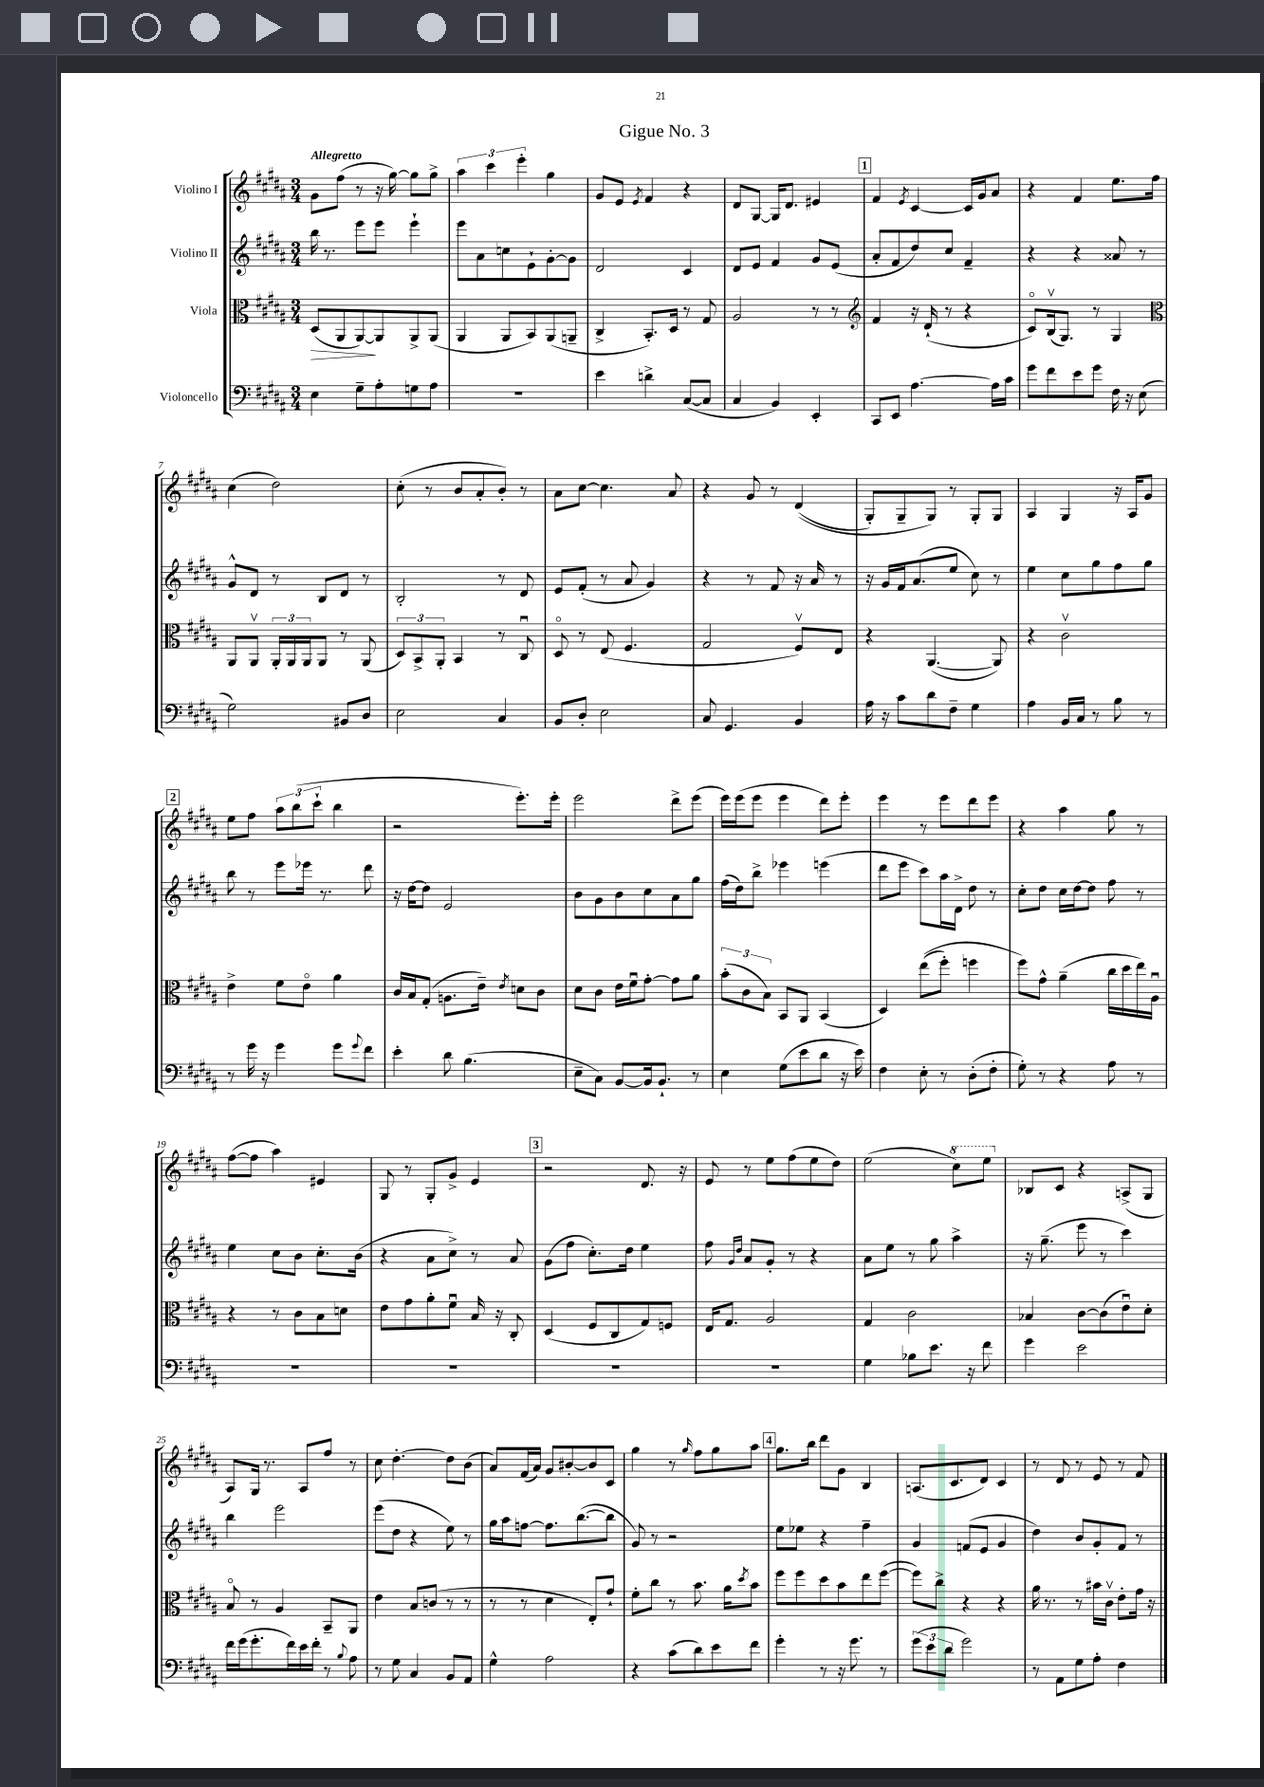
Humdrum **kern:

**kern	**kern	**kern	**kern
*staff4	*staff3	*staff2	*staff1
*clefF4	*clefC3	*clefG2	*clefG2
*k[f#c#g#d#a#]	*k[f#c#g#d#a#]	*k[f#c#g#d#a#]	*k[f#c#g#d#a#]
*M3/4	*M3/4	*M3/4	*M3/4
4E\	(8D#/L	16bb\	8g#\L
.	.	8.r	.
.	8AA#/	.	(8ff#\J
8G#~\L	[8AA#/)	8eee\L	8r
8A#'\	8AA#/]	8eee\J	16r
.	.	.	[16gg#\)
8G\	8AA#^/	4eee`\	8gg#\]L
8A#\J	(8AA#/J	.	8gg#^\J
=	=	=	=
2.r	4AA#/	8eee\L	6aa#\
.	.	8a#\	.
.	.	.	6ccc#\
.	8AA#/L	8cc\	.
.	.	.	6eee'\
.	8BB/)	8e`\	.
.	(8AA#/	[8g#'\	4gg#\
.	8AA~/J	8g#\]J	.
=	=	=	=
4e\	4C#^/	2d#/	8g#/L
.	.	.	8e/J
.	.	.	8qe/
4d^\	8.BB'/L)	.	4f#/
.	16D#/Jk	.	.
([8C#/L	8r	4c#/	4r
8C#/]J	8G#/	.	.
=	=	=	=
4C#/	2A#/	8d#/L	8d#/L
.	.	8e/J	[8G#/J
4BB/)	.	4f#/	16G#/]LK
.	.	.	8.d#/J
4EE'/	8r	8g#/L	4e#/
.	8r	(8e/J	.
=	=	=	=
*	*clefG2	*	*
8CC#/L	4f#/	8a#'/L	4f#/
8EE/J	.	8f#/	.
.	.	.	8qe/
[4.A#\	16r	8dd#/)	[4c#/
.	(16d#`/	.	.
.	8r	8cc#/J	.
.	4r	4f#~/	16c#/]LL
.	.	.	16g#/J
16A#\]LL	.	.	8a#/J
16c#\JJ	.	.	.
=	=	=	=
8g#\L	8c#o/L)	4r	4r
8f#\	(16Bv/k	.	.
.	8.G#/J)	.	.
8e\	.	4r	4f#/
8g#\J	8r	.	.
16F#\	4G#/	8a##/	8.ee\L
16r	.	.	.
(8E\	.	8r	.
.	.	.	16ff#\Jk
=	=	=	=
*	*clefC3	*	*
2G#\)	8AA#/L	8g#^^/L	(4cc#\
.	8AA#v/J	8d#/J	.
.	24AA#'/LL	8r	2dd#\)
.	24AA#/	.	.
.	24AA#/J	.	.
.	8AA#/J	8B/L	.
8BB#/L	8r	8d#/J	.
8D#/J	(8AA#/	8r	.
=	=	=	=
2E\	12D#/L)	2B'/	(8cc#'\
.	12BB^/	.	.
.	.	.	8r
.	12AA#'/J	.	.
.	4BB/	.	8b/L
.	.	.	8a#'/
4C#/	8r	8r	8b'/J)
.	8C#u/	8d#/	8r
=	=	=	=
8BB/L	8D#o/	8e/L	8a#\L
8D#'/J	8r	(8f#'/J	[8cc#\J
2E\	(8E/	8r	4.cc#\]
.	4.F#/	8a#/	.
.	.	4g#/)	.
.	.	.	8a#/
=	=	=	=
8C#/	2G#/	4r	4r
4.GG#/	.	.	.
.	.	8r	8g#/
.	.	8f#/	8r
4BB/	8F#v/L)	16r	&((4d#/
.	.	16a#/	.
.	8E/J	8r	.
=	=	=	=
16A#\	4r	16r	8G#'/L)
16r	.	16g#/LL	.
8c#\L	.	16f#/J	8G#~/
.	.	(8.a#/	.
8d#\	([4.AA#/	.	8G#/J&)
8F#~\J	.	8ee/J	8r
4G#\	.	8cc#\)	8G#'/L
.	8AA#/])	8r	8G#/J
=	=	=	=
4A#\	4r	4ee\	4A#/
16BB/LL	2c#v\	8cc#\L	4G#/
16C#/JJ	.	.	.
8r	.	8gg#\	.
8B\	.	8ff#\	16r
.	.	.	16A#/LK
8r	.	8gg#\J	8g#/J
=	=	=	=
8r	4e^\	8bb\	8ee\L
16g#\	.	8r	8ff#\J
16r	.	.	.
4g#\	8f#\L	8eee\L	12aa#\L
.	.	.	(12bb\
.	8eo\J	16eee-\Jk	.
.	.	.	12ccc#`\J
.	.	8.r	.
8g#\L	4a#\	.	4bb\
8qqg#/	.	.	.
8f#\J	.	8ddd#\	.
=	=	=	=
4e'\	16c#/LL	16r	2r
.	16B/J	[16dd#\LK	.
.	(8G#'/J	8dd#\]J	.
8d#\	8.A\L	2e/	.
(4.B\	.	.	.
.	16e~\Jk)	.	.
.	8qe/	.	.
.	8d\L	.	8.eee'\L)
.	8c#\J	.	.
.	.	.	16eee'\Jk
=	=	=	=
8E~\L	8d#\L	8b\L	2eee\
8C#\J)	8c#\J	8g#\	.
[8BB/L	16e\LL	8b\	.
.	16f#u\J	.	.
16BB/]k	[8g#'\J	8cc#\	.
8.BB`/J	.	.	.
.	8g#\]L	8a#\	8ddd#^\L
8r	8a#\J	8gg#\J	(8eee\J
=	=	=	=
4E\	(12b'\L	(16ff#\LL	16eee\LL)
.	.	16dd#\J)	(16eee\J
.	12c#\	.	.
.	.	8bb^\J	8eee\J
.	12B\J)	.	.
(8G#\L	8BB/L	4eee-\	4eee\
8e\	8AA#/J	.	.
8d#\J	(4BB/	(4eee\	8ddd#\L)
16r	.	.	8eee'\J
16e\)	.	.	.
=	=	=	=
4F#\	4D#/)	8ddd#\L	4eee\
.	.	8eee\J	.
8E'\	&((8ee\L	8ccc#\L)	8r
8r	8ff#'\J)	16aa#\L	8eee\L
.	.	16d#^\JJ	.
(8D#'\L	4ff\	8dd#\	8ddd#\
8F#'\J	.	8r	8eee\J
=	=	=	=
8G#'\)	8ff#\L&)	8cc#'\L	4r
8r	8g#^^\J	8dd#\J	.
4r	(4a#~\	16cc#\LL	4aa#\
.	.	[16dd#\J	.
.	.	8dd#\]J	.
8A#\	16cc#\LL	8ff#\	8gg#\
.	16dd#\	.	.
8r	16ee\)	8r	8r
.	16A#u\JJ	.	.
=	=	=	=
2.r	4r	4ee\	([8ff#\L
.	.	.	8ff#\]J
.	8r	8cc#\L	4aa#\)
.	8c#\L	8b\J	.
.	8B\	8.cc#'\L	4e#/
.	8d\J	.	.
.	.	(16b\Jk	.
=	=	=	=
2.r	8e\L	4r	8G#/
.	8g#\	.	8r
.	8a#'\	8a#\L	8G#'/L
.	8f#u\J	8cc#^\J)	8g#^/J
.	16B/	8r	4e/
.	16r	.	.
.	8C#'/	8a#/	.
=	=	=	=
2.r	(4D#/	(8g#\L	2r
.	.	8ff#\J	.
.	8F#/L	8.cc#'\L)	.
.	8C#/	.	.
.	.	16dd#\Jk	.
.	8G#/)	4ee\	8.d#/
.	8F/J	.	.
.	.	.	16r
=	=	=	=
2.r	16E/LK	8ff#\	8e/
.	8.G#/J	.	.
.	.	16qqg#/LL	.
.	.	16qqdd#/JJ	.
.	.	8a#/L	8r
.	2A#/	8g#'/J	8ee\L
.	.	8r	(8ff#\
.	.	4r	8ee\
.	.	.	8dd#\J)
=	=	=	=
4G#\	4G#/	8a#\L	(2ee\
.	.	8ee\J	.
8B-\L	2c#\	8r	.
8.e\J	.	8gg#\	.
.	.	4aa#^\	8ccc#\L)
16r	.	.	.
8f#\	.	.	8eee\J
=	=	=	=
4g#\	4B-/	16r	8B-/L
.	.	(8.gg#~\	.
.	.	.	8c#/J
2e\	[8c#\L	8eee\	4r
.	(8c#\]	8r	.
.	8eu\)	4ccc#\)	(8A^/L
.	8d#'\J	.	8G#/J
=	=	=	=
16f#\LL	8Bo/	4bb\	8A#/L)
(16g#\J	.	.	.
8.g#'\	8r	.	16G#/Jk
.	.	.	8.r
.	4A#/	2eee\	.
16f#\L)	.	.	.
16e\	.	.	8A#/L
16f#'\JJ	.	.	.
8r	8BB~/L	.	8ff#/J
8qqB/	.	.	.
8A#\	8AA#/J	.	8r
=	=	=	=
8r	4e\	(8eee\L	8cc#\
8G#\	.	8dd#\J	[4.dd#'\
4C#/	8B/L	4r	.
.	(8c/J	.	.
8BB/L	8r	8ee\)	8dd#\]L
8AA#/J	8r	8r	(8b\J
=	=	=	=
4G#^^\	8r	16gg#\LL	8a#/L)
.	.	16aa#\J	.
.	8r	[8ff\J	(16f#/L
.	.	.	16a#/JJ)
2A#\	4d#\	8.ff\]L	8g#/L
.	.	.	[8b#'/
.	.	([8.bb\	.
.	8E'/L)	.	8b#/]
.	8g#`/J	8bb\]J	8c#/J
=	=	=	=
4r	8f#'\L	8g#/)	4gg#\
.	8cc#\J	8r	.
(8c#\L	8r	2r	8r
.	.	.	16qqgg#/
8d#\)	8.b\	.	8ff#\L
8e\	.	.	8gg#\
.	16a#\LK	.	.
.	8qdd#/	.	.
8f#\J	8b\J	.	8aa#\J
=	=	=	=
4g#'\	8ff#\L	8ee\L	8.gg#\L
.	8ff#\	8ee-\J	.
.	.	.	16bb\Jk
8r	8dd#\	4r	8ddd#\L
16r	8b\	.	8g#\J
8.g#\	.	.	.
.	8ee\	4ff#~\	4B/
8r	([8ff#\J	.	.
=	=	=	=
(12g#\L	8ff#\]L)	4g#/	(8.A/L
12e\	.	.	.
.	8cc#^\J	.	.
12d#\J	.	.	.
.	.	.	8.c#/
2g#\)	4r	(8f/L	.
.	.	8e/J	8d#/J)
.	4r	4g#/	4c#/
=	=	=	=
8r	16a#\	4dd#\)	8r
.	8.r	.	.
8AA#\L	.	.	8d#/
8G#\	8r	8b/L	8r
8A#'\J	16b#\LL	8g#'/	8e/
.	16c#v\JJ	.	.
4F#\	8e'\L	8f#/J	8r
.	16g#\Jk	8r	8f#/
.	16r	.	.
==	==	==	==
*-	*-	*-	*-
